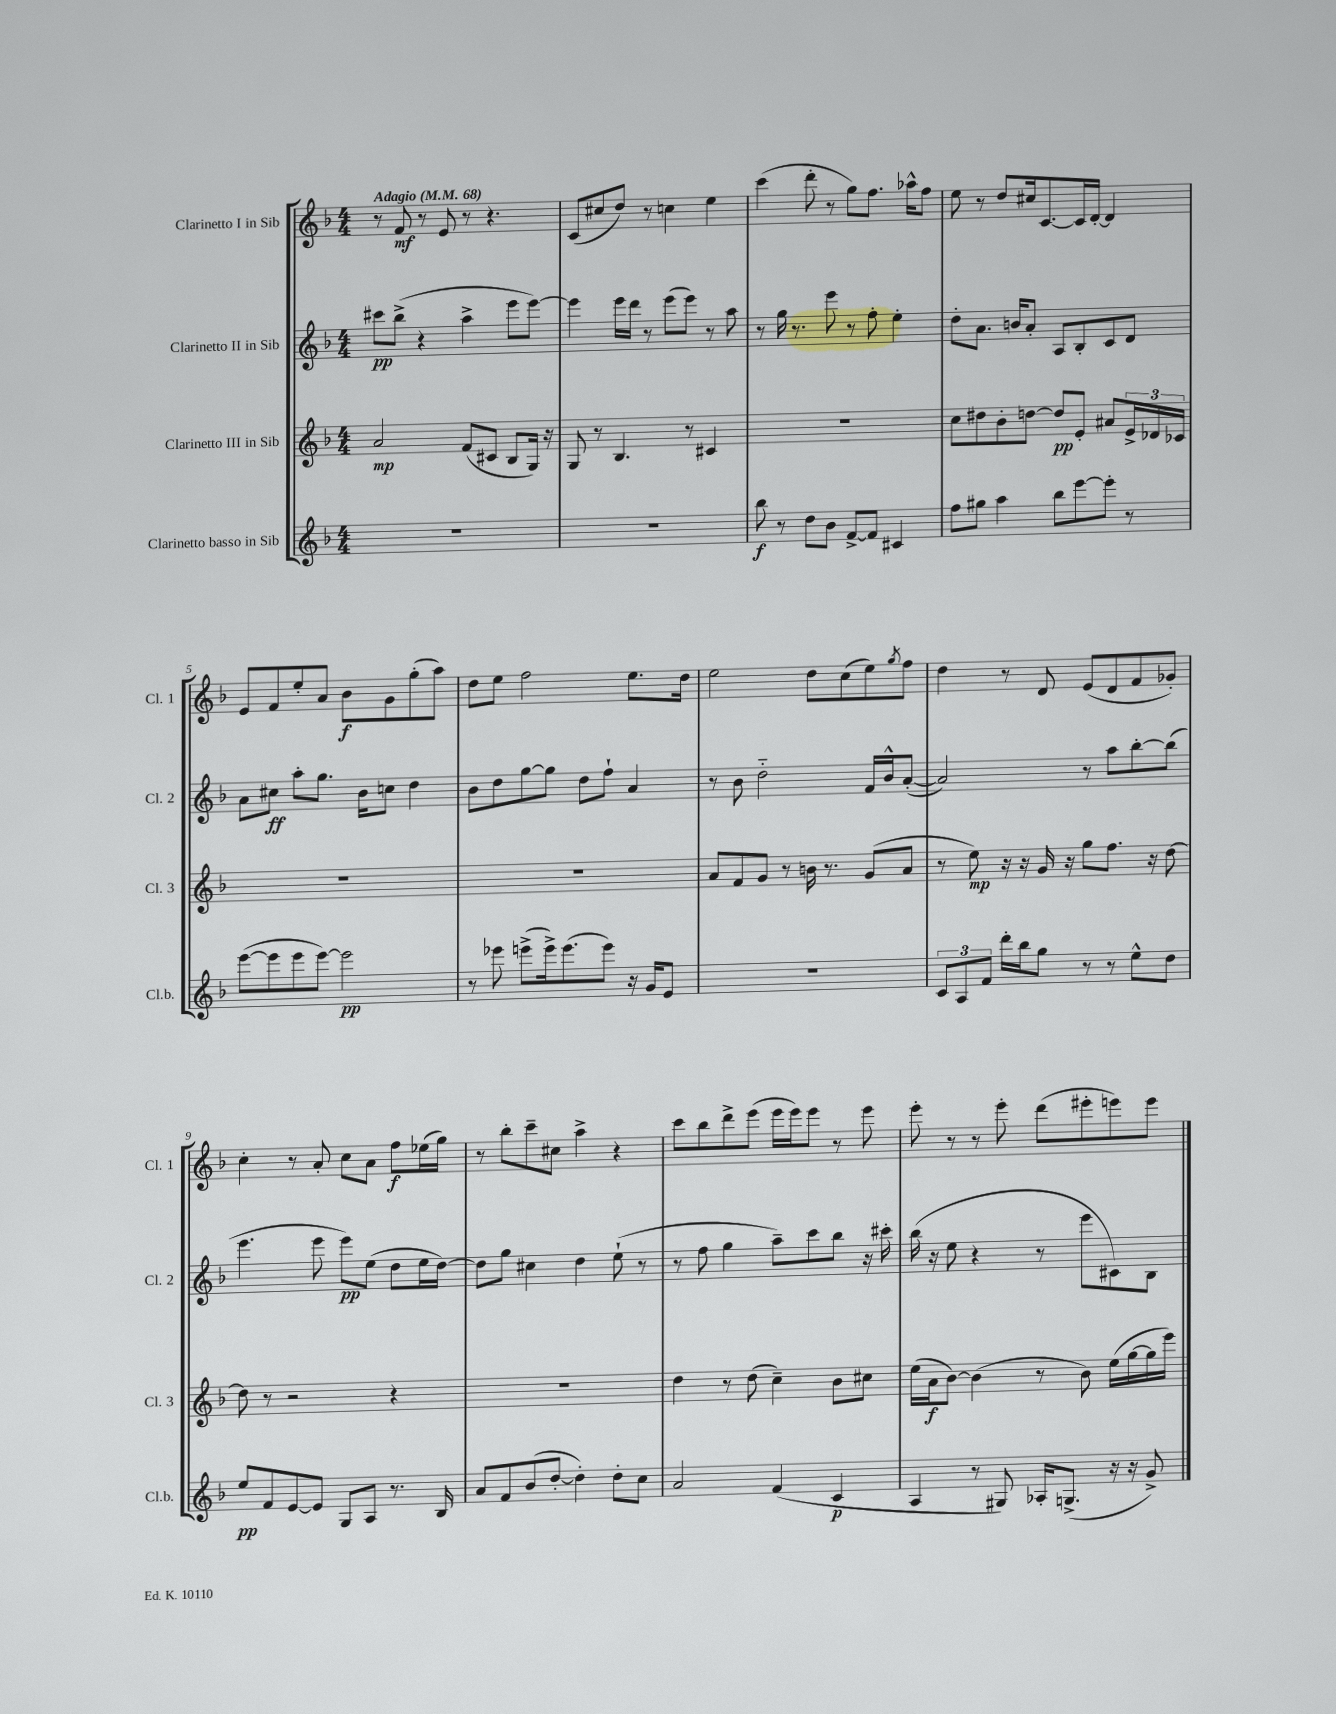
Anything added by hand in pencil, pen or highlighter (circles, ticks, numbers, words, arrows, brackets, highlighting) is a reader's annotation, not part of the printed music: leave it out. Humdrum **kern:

**kern	**dynam	**kern	**dynam	**kern	**dynam	**kern	**dynam
*part4	*part4	*part3	*part3	*part2	*part2	*part1	*part1
*staff4	*staff4	*staff3	*staff3	*staff2	*staff2	*staff1	*staff1
*I"Clarinetto basso in Sib	*	*I"Clarinetto III in Sib	*	*I"Clarinetto II in Sib	*	*I"Clarinetto I in Sib	*
*I'Cl.b.	*	*I'Cl. 3	*	*I'Cl. 2	*	*I'Cl. 1	*
*clefG2	*	*clefG2	*	*clefG2	*	*clefG2	*
*k[b-]	*	*k[b-]	*	*k[b-]	*	*k[b-]	*
*M4/4	*	*M4/4	*	*M4/4	*	*M4/4	*
*MM68	*	*MM68	*	*MM68	*	*MM68	*
=1	=1	=1	=1	=1	=1	=1	=1
!	!	!	!	!	!	!LO:TX:a:B:t=Adagio	!
1r	.	2a/	mp	8ccc#X\L	pp	8r	.
.	.	.	.	(8bb-^\J	.	8f/	mf
.	.	.	.	4r	.	8r	.
.	.	.	.	.	.	8e/	.
.	.	(8f/L	.	4aa^\	.	8r	.
.	.	8c#X/J	.	.	.	4.r	.
.	.	8B-/L	.	8eee\L	.	.	.
.	.	16G/Jk)	.	[8eee\J)	.	.	.
.	.	16r	.	.	.	.	.
=2	=2	=2	=2	=2	=2	=2	=2
1r	.	8G/	.	4eee\]	.	(8c/L	.
.	.	8r	.	.	.	8cc#X/	.
.	.	4.B-/	.	16eee\LL	.	8dd/J)	.
.	.	.	.	16ddd\JJ	.	.	.
.	.	.	.	8r	.	8r	.
.	.	.	.	(8eee\L	.	4ccn\	.
.	.	8r	.	8eee\J)	.	.	.
.	.	4c#X/	.	8r	.	4ee\	.
.	.	.	.	8aa\	.	.	.
=3	=3	=3	=3	=3	=3	=3	=3
8bb-\	f	1r	.	8r	.	(4ccc\	.
8r	.	.	.	16gg\	.	.	.
.	.	.	.	8.r	.	.	.
8dd\L	.	.	.	.	.	8ddd'\	.
8b-\J	.	.	.	8eee\	.	8r	.
[8f^/L	.	.	.	8r	.	8gg\L)	.
8f/J]	.	.	.	8ff'\	.	8.ff\J	.
4c#X/	.	.	.	4ee'\	.	.	.
.	.	.	.	.	.	16aa-X^^\KL	.
.	.	.	.	.	.	8ff\J	.
=4	=4	=4	=4	=4	=4	=4	=4
8ff\L	.	8cc\L	.	8dd'\L	.	8ee\	.
8gg#X\J	.	8dd#X\	.	8.a\J	.	8r	.
4aa\	.	8b-'\	.	.	.	8dd/L	.
.	.	.	.	16bn/KL	.	.	.
.	.	[8ddn\J	.	8a'/J	.	16cc#X/k	.
.	.	.	.	.	.	[8.c/	.
8bb-\L	.	8dd/L]	pp	8A/L	.	.	.
[8eee\	.	8e'/J	.	8B-'/	.	16c/L]	.
.	.	.	.	.	.	[16d'/JJ	.
8eee'\J]	.	8a#X/L	.	8c/	.	4d/]	.
8r	.	24e^/L	.	8d/J	.	.	.
.	.	24d-X/	.	.	.	.	.
.	.	24c-X/JJ	.	.	.	.	.
!!LO:LB:g=z
=5	=5	=5	=5	=5	=5	=5	=5
([8eee\L	.	1r	.	8a\L	.	8e/L	.
8eee\]	.	.	.	8cc#X\J	ff	8f/	.
8eee\	.	.	.	8aa'\L	.	8ee'/	.
[8eee\J)	.	.	.	8.gg\J	.	8a/J	.
2eee\]	pp	.	.	.	.	8b-\L	f
.	.	.	.	16b-\KL	.	.	.
.	.	.	.	8ccn\J	.	8g\	.
.	.	.	.	4dd\	.	(8gg'\	.
.	.	.	.	.	.	8aa\J)	.
=6	=6	=6	=6	=6	=6	=6	=6
8r	.	1r	.	8b-\L	.	8dd\L	.
8eee-X\	.	.	.	8dd\	.	8ee\J	.
(8eeen^\L	.	.	.	[8gg\	.	2ff\	.
16eee^\k)	.	.	.	8gg\J]	.	.	.
(8.eee\	.	.	.	.	.	.	.
.	.	.	.	8dd\L	.	.	.
8eee\J)	.	.	.	8ff`\J	.	.	.
16r	.	.	.	4a/	.	8.ee\L	.
16g/KL	.	.	.	.	.	.	.
8e/J	.	.	.	.	.	.	.
.	.	.	.	.	.	16dd\Jk	.
=7	=7	=7	=7	=7	=7	=7	=7
1r	.	8a/L	.	8r	.	2ee\	.
.	.	8f/	.	8b-\	.	.	.
.	.	8g/J	.	2dd\	.	.	.
.	.	8r	.	.	.	.	.
.	.	16bn\	.	.	.	8dd\L	.
.	.	8.r	.	.	.	.	.
.	.	.	.	.	.	(8cc\	.
.	.	(8g/L	.	16f/LL	.	8ee\)	.
.	.	.	.	16b-^^/J	.	.	.
.	.	.	.	.	.	8qgg/	.
.	.	8a/J	.	([8a'/J	.	8ff\J	.
=8	=8	=8	=8	=8	=8	=8	=8
12c/L	.	8r	.	2a/])	.	4dd\	.
12A/	.	.	.	.	.	.	.
.	.	8ee\)	mp	.	.	.	.
12f/J	.	.	.	.	.	.	.
16ddd'\LL	.	16r	.	.	.	8r	.
16bb-\J	.	16r	.	.	.	.	.
8gg\J	.	16g/	.	.	.	8d/	.
.	.	16r	.	.	.	.	.
8r	.	8gg\L	.	8r	.	(8e/L	.
8r	.	8.ff\J	.	8aa\L	.	8d/	.
8ee^^\L	.	.	.	[8bb-'\	.	8f/	.
.	.	16r	.	.	.	.	.
8dd\J	.	[8dd\	.	(8bb-\J]	.	8g-X'/J)	.
!!LO:LB:g=z
=9	=9	=9	=9	=9	=9	=9	=9
8ee/L	pp	8dd\]	.	4.eee\	.	4cc'\	.
8f/	.	8r	.	.	.	.	.
[8e/	.	2r	.	.	.	8r	.
8e/J]	.	.	.	8eee\	.	8a'/	.
8G/L	.	.	.	8eee\L)	pp	8cc\L	.
8A/J	.	.	.	(8ee\J	.	8a\J	.
8.r	.	4r	.	8dd\L	.	8ff\L	f
.	.	.	.	16ee\L	.	(16ee-X\L	.
16B-/	.	.	.	[16dd\JJ)	.	16gg\JJ)	.
=10	=10	=10	=10	=10	=10	=10	=10
8a/L	.	1r	.	8dd\L]	.	8r	.
8f/	.	.	.	8gg\J	.	8bb-'\L	.
(8b-/	.	.	.	4cc#X\	.	8ccc~\	.
[8dd'/J	.	.	.	.	.	8cc#X\J	.
4dd'\])	.	.	.	4dd\	.	4aa^\	.
8dd'\L	.	.	.	(8ee`\	.	4r	.
8cc\J	.	.	.	8r	.	.	.
=11	=11	=11	=11	=11	=11	=11	=11
2a/	.	4dd\	.	8r	.	8ccc\L	.
.	.	.	.	8ff\	.	8bb-\	.
.	.	8r	.	4gg\	.	8ddd^\	.
.	.	(8dd\	.	.	.	(8eee\J	.
(4f/	.	4cc~\)	.	8aa~\L)	.	16eee\LL	.
.	.	.	.	.	.	16eee\J)	.
.	.	.	.	8ccc\	.	8eee\J	.
4c/	p	8b-\L	.	8bb-\J	.	8r	.
.	.	8cc#X\J	.	16r	.	8eee\	.
.	.	.	.	16ccc#X'\	.	.	.
=12	=12	=12	=12	=12	=12	=12	=12
4A/	.	(16ee\LL	.	(16bb-\	.	8eee'\	.
.	.	16a\J	f	16r	.	.	.
.	.	[8b-\J)	.	8ee\	.	8r	.
8r	.	(4b-\]	.	4r	.	8r	.
8G#X/)	.	.	.	.	.	8eee'\	.
16A-X'/KL	.	8r	.	8r	.	(8ddd\L	.
(8.Gn^/J	.	.	.	.	.	.	.
.	.	8b-\)	.	8eee\L	.	8eee#X'\	.
16r	.	(16ee\LL	.	8c#X\)	.	8eeen\)	.
16r	.	[16gg\	.	.	.	.	.
8g^/)	.	16gg\]	.	8B-\J	.	8eee\J	.
.	.	16eee\JJ)	.	.	.	.	.
==	==	==	==	==	==	==	==
*-	*-	*-	*-	*-	*-	*-	*-
